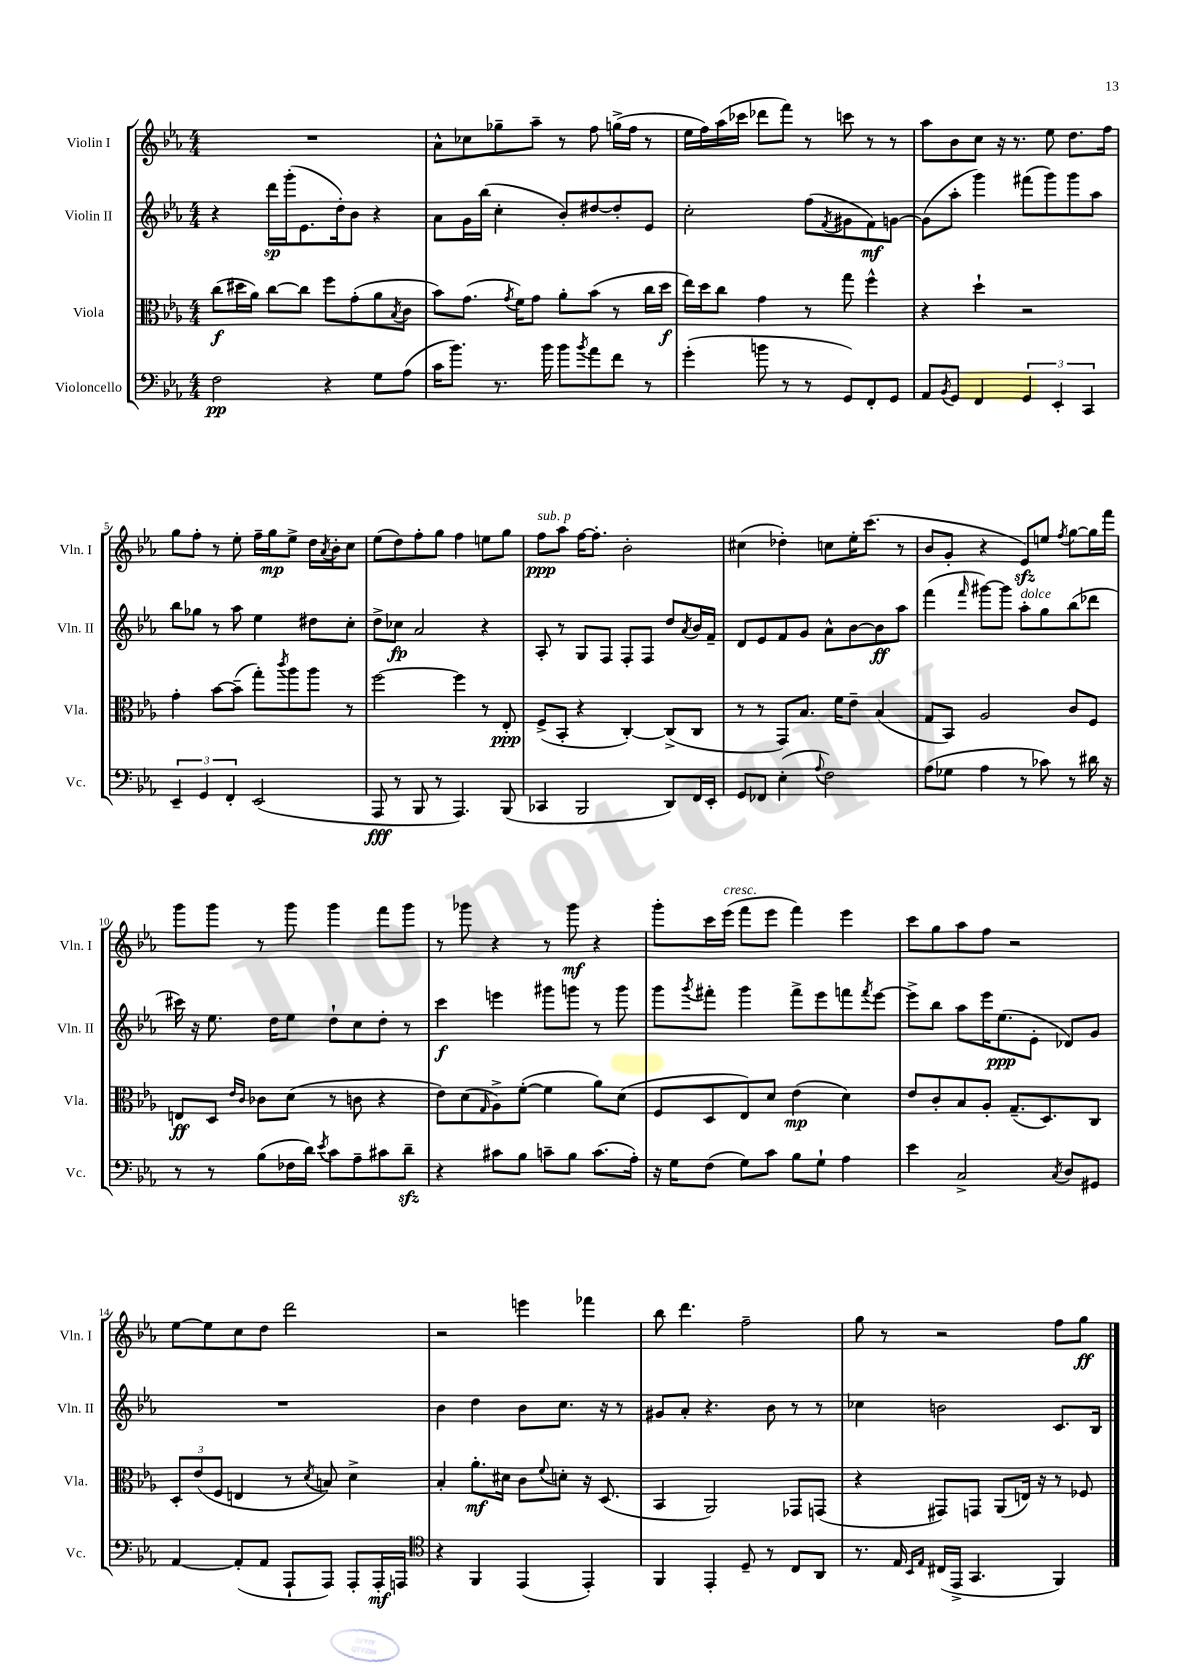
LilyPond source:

<<
\new StaffGroup <<
\new Staff = "s0" \with { instrumentName = "Violin I" shortInstrumentName = "Vln. I" } {
    \clef treble \key ees \major \numericTimeSignature \time 4/4
    R1 |
    aes'8-^ ces''8 ges''8-- aes''8-- r8 f''8 g''16->( f''16 r8 |
    ees''16 f''16) aes''16( ces'''16 des'''8 f'''8) r8 c'''8 r8 r8 |
    aes''8 bes'8 c''8 r16 r8. ees''8 d''8. f''16 |
    g''8 f''8-. r8 ees''8-. f''16-- g''16\mp ees''8-> d''16 \acciaccatura { aes'8 } bes'16-. c''8 |
    ees''8( d''8) f''8-. g''8 f''4 e''8 g''8 |
    f''8\ppp^\markup { \italic "sub. p" } aes''8 f''16~ f''8.-. bes'2-. |
    cis''4( des''4-.) c''8 ees''16-. c'''8.( r8 |
    bes'8 g'8-. r4 ees'8\sfz) e''8 \acciaccatura { f''8 } g''8~ g''16 f'''16 |
    g'''8 g'''8 r8 g'''8 g'''4 f'''8 g'''8 |
    r8 ges'''8 r4 r8 ges'''8\mf r4 |
    g'''8-. c'''16 ees'''16^\markup { \italic "cresc." }( f'''8 ees'''8 f'''4) ees'''4 |
    c'''8 g''8 aes''8 f''8 r2 |
    ees''8~ ees''8 c''8 d''8 d'''2 |
    r2 e'''4 fes'''4 |
    bes''8 d'''4. f''2-- |
    g''8 r8 r2 f''8 g''8\ff \bar "|." |
}
\new Staff = "s1" \with { instrumentName = "Violin II" shortInstrumentName = "Vln. II" } {
    \clef treble \key ees \major \numericTimeSignature \time 4/4
    r4 d'''16\sp g'''16-.( ees'8. d''16-.) bes'8 r4 |
    aes'8 g'16 bes''16( c''4-. bes'8-.) dis''8~ dis''8-. ees'8 |
    c''2-. f''8( \acciaccatura { f'8 } gis'8 f'8\mf) g'8~ |
    g'8( aes''8-. g'''4) fis'''8( g'''8) g'''8 aes''8 |
    bes''8 ges''8 r8 aes''8 ees''4 dis''8 c''8-. |
    d''8-> ces''8\fp aes'2 r4 |
    aes8-. r8 g8 f8 f8-. f8 d''8 \acciaccatura { aes'8 } bes'16 f'16-- |
    d'8 ees'8 f'8 g'8 aes'8-^ bes'8~ bes'8\ff aes''8 |
    f'''4( \grace { f'''16 } gis'''8~) gis'''8 aes''8-.^\markup { \italic "dolce" } g''8 bes''8( des'''8 |
    cis'''16) r16 ees''8. d''16 ees''8 d''8-! c''8 d''8-. r8 |
    c'''4\f e'''4 gis'''8 g'''8 r8 g'''8 |
    g'''8 \acciaccatura { g'''8 } fis'''8-. g'''4 fis'''8-> ees'''8 f'''8 \acciaccatura { f'''8 } ees'''8~ |
    ees'''8-> bes''8 aes''8 ees'''16 ees''8.\ppp( ees'8-. des'8) g'8 |
    R1 |
    bes'4 d''4 bes'8 c''8. r16 r8 |
    gis'8 aes'8-. r4. bes'8 r8 r8 |
    ces''4 b'2 c'8. bes16 \bar "|." |
}
\new Staff = "s2" \with { instrumentName = "Viola" shortInstrumentName = "Vla." } {
    \clef alto \key ees \major \numericTimeSignature \time 4/4
    c''8\f( dis''16 aes'16) c''8~ c''8 f''8 g'8-.( aes'8 \acciaccatura { bes8 } c'8 |
    bes'8) g'8.( \acciaccatura { g'8 } f'16) g'8 aes'8-. bes'8( r8 c''16 d''16\f |
    ees''16) d''16 c''8 g'4 r8 g''8 f''4-^ |
    r4 d''4-! r2 |
    g'4-. bes'8~ bes'8--( g''8-.) \acciaccatura { c'''8 } aes''8 aes''8 r8 |
    f''2~ f''4 r8 ees8-.\ppp |
    f8->( bes,8-. r4 c4~-.) c8->( c8 |
    r8 r8 g,8) bes8. f'16 ees'8-- bes4( |
    g8 bes,8) aes2 c'8 f8 |
    e8\ff d8 \grace { ees'16 c'16 } ces'8 d'8( r8 c'8 r4 |
    ees'8) d'8( \grace { g16 } aes8->) f'8~-.( f'4 aes'8) d'8( |
    f8 d8 ees8) d'8 ees'4\mp( d'4) |
    ees'8 c'8-. bes8 aes8-. g8.--( d8.) c8 |
    \tuplet 3/2 { d8-. ees'8( f8 } e4 r8 \acciaccatura { d'8 } b8) d'4-> |
    bes4-. aes'8.-.\mf dis'16 c'8 \appoggiatura { f'8 } d'8-. r16 d8.( |
    bes,4 aes,2) ges,8 g,8( |
    r4 gis,8) g,8 aes,8( e16) r16 r8 fes8 \bar "|." |
}
\new Staff = "s3" \with { instrumentName = "Violoncello" shortInstrumentName = "Vc." } {
    \clef bass \key ees \major \numericTimeSignature \time 4/4
    f2\pp r4 g8 aes8( |
    c'16 bes'8.) r8. bes'16 bes'8 \acciaccatura { bes'8 } aes'8 f'8 r8 |
    g'4-.( b'8 r8 r8 g,8) f,8-. g,8 |
    aes,8 \acciaccatura { bes,8 } g,8 f,4 \tuplet 3/2 { g,4 ees,4-. c,4 } |
    \tuplet 3/2 { ees,4-- g,4 f,4-. } ees,2( |
    aes,,8\fff r8 bes,,8 r8 aes,,4.) bes,,8( |
    ces,4 bes,,2 d,8) f,16 ees,16-. |
    g,8 fes,8 ees4-.( \appoggiatura { aes8 } f2) |
    aes8( ges8 aes4 r8 ces'8) r8 dis'16 r16 |
    r8 r8 bes8( fes16 d'16) \acciaccatura { ees'8 } c'8 aes8-- cis'8 d'8--\sfz |
    r4 cis'8 bes8 c'8-- bes8 c'8.( aes16-.) |
    r16 g16 f8( g8) c'8 bes8 g8-! aes4 |
    ees'4 c2-> \acciaccatura { c8 } d8 gis,8 |
    aes,4~ aes,8-.( aes,8 aes,,8-! aes,,8) aes,,8-. aes,,16-.\mf a,,16 |
    \clef tenor r4 f,4 ees,4( ees,4-.) |
    f,4 ees,4-. d8-- r8 c8 aes,8 |
    r8. ees16 \grace { bes,16 ees16 } cis16( ees,16-> g,4. f,4) \bar "|." |
}
>>
>>
